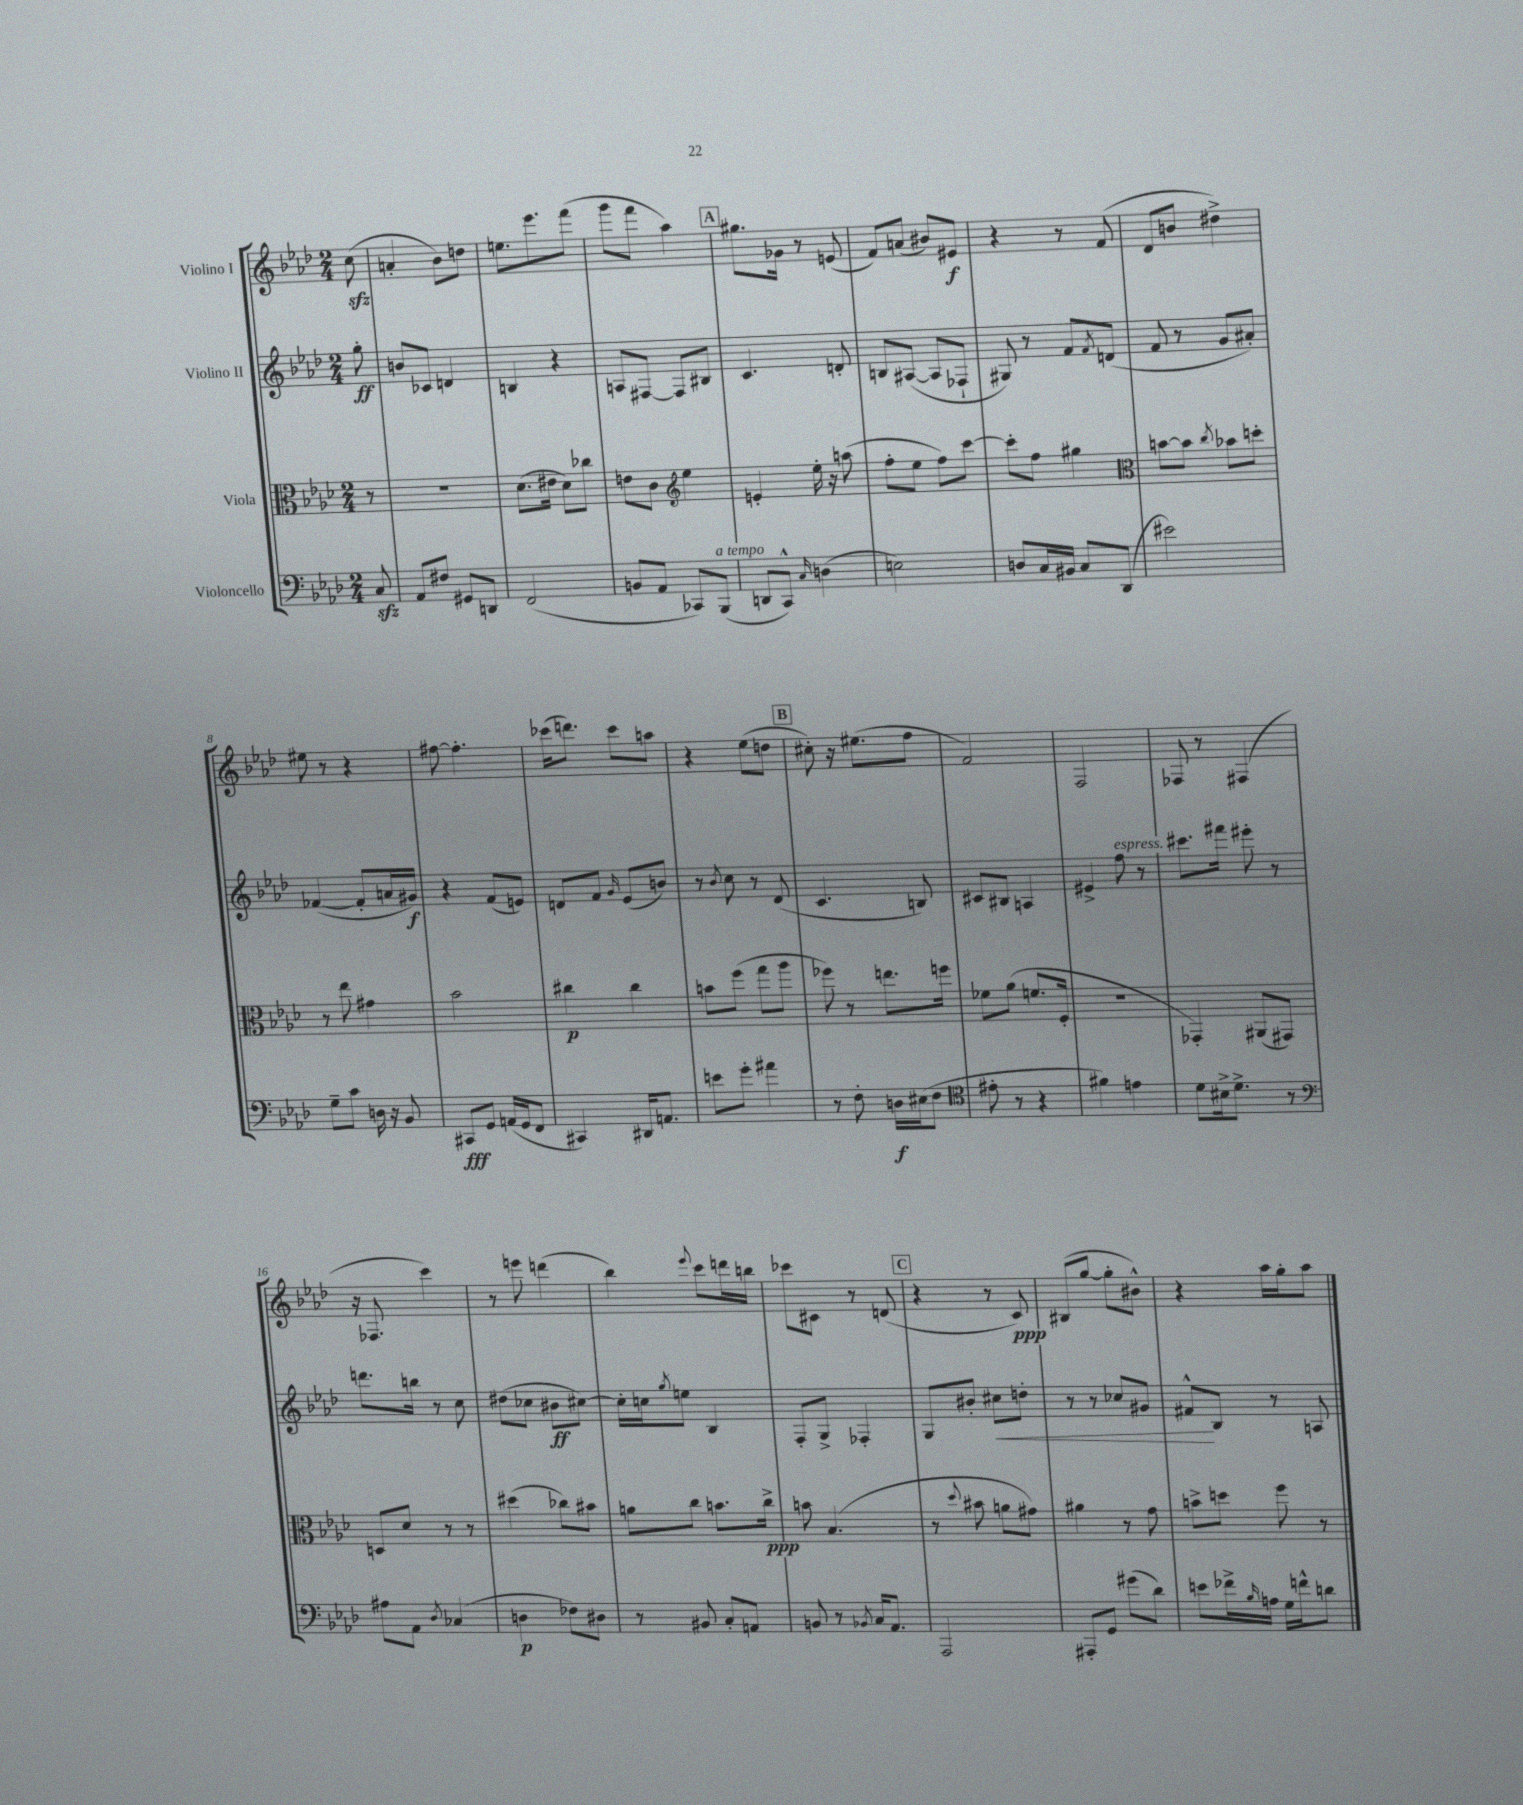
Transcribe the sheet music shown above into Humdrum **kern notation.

**kern	**dynam	**kern	**dynam	**kern	**dynam	**kern	**dynam
*part4	*part4	*part3	*part3	*part2	*part2	*part1	*part1
*staff4	*staff4	*staff3	*staff3	*staff2	*staff2	*staff1	*staff1
*I"Violoncello	*	*I"Viola	*	*I"Violino II	*	*I"Violino I	*
*clefF4	*	*clefC3	*	*clefG2	*	*clefG2	*
*k[b-e-a-d-]	*	*k[b-e-a-d-]	*	*k[b-e-a-d-]	*	*k[b-e-a-d-]	*
*M2/4	*	*M2/4	*	*M2/4	*	*M2/4	*
=	=	=	=	=	=	=	=
8Czz/	.	8r	.	8gg'\	ff	(8cczz\	.
=1	=1	=1	=1	=1	=1	=1	=1
8AA-/L	.	2r	.	8bn/L	.	4an'/	.
8F#X/J	.	.	.	8c-X/J	.	.	.
8GG#X/L	.	.	.	4dn/	.	8b-\L)	.
8DDn/J	.	.	.	.	.	8ddn\J	.
=2	=2	=2	=2	=2	=2	=2	=2
(2FF/	.	(8.d-\L	.	4Bn/	.	8.een\L	.
.	.	16e#X\Jk	.	.	.	8.eee-\	.
.	.	8d-\L)	.	4r	.	.	.
.	.	8cc-X\J	.	.	.	(8fff\J	.
=3	=3	=3	=3	=3	=3	=3	=3
8BBn/L	.	8en\L	.	8An/L	.	8ggg\L	.
8AA-/J	.	8c\J	.	[8F#X/J	.	8fff\J	.
*	*	*clefG2	*	*	*	*	*
8CC-X/L)	.	4ee-\	.	8F#/L]	.	4aa-\)	.
!LO:TX:a:i:t=a tempo	!	!	!	!	!	!	!
(8BBB-/J	.	.	.	8B#X/J	.	.	.
!!LO:REH:place=s1:t=A
=4	=4	=4	=4	=4	=4	=4	=4
8DDn/L	.	4en'/	.	4.c/	.	8.gg#X\L	.
8CC^^/J)	.	.	.	.	.	.	.
.	.	.	.	.	.	16g-X\Jk	.
16qqC/	.	.	.	.	.	.	.
(4Dn\	.	16ee-'\	.	.	.	8r	.
.	.	16r	.	.	.	.	.
.	.	(8aan\	.	8dn'/	.	(8en/	.
=5	=5	=5	=5	=5	=5	=5	=5
2En\)	.	8ff'\L	.	8Bn/L	.	8f/L)	.
.	.	8ee-\J	.	([8A#X/J	.	(8an/J	.
.	.	8ff\L)	.	8A#/L]	.	8b#X/L)	.
.	.	[8ccc\J	.	8F-X`/J	.	8e#X/J	f
=6	=6	=6	=6	=6	=6	=6	=6
8Dn/L	.	8ccc'\L]	.	8G#X/)	.	4r	.
16C/L	.	8ff\J	.	8r	.	.	.
16BB#X/JJ	.	.	.	.	.	.	.
8C/L	.	4gg#X\	.	8f/L	.	8r	.
.	.	.	.	8qf/	.	.	.
(8DD-/J	.	.	.	(8dn/J	.	(8f/	.
=7	=7	=7	=7	=7	=7	=7	=7
*	*	*clefC3	*	*	*	*	*
2e#X\)	.	[8bn\L	.	8f/	.	8d-/L	.
.	.	8b\J]	.	8r	.	8bn/J	.
.	.	8qcc/	.	.	.	.	.
.	.	8b-X\L	.	8g/L	.	4dd#X^\)	.
.	.	8ddn'\J	.	8a#X'/J)	.	.	.
!!LO:LB:g=z
=8	=8	=8	=8	=8	=8	=8	=8
8G~\L	.	8r	.	([4f-X/	.	8ee#X\	.
8c\J	.	8ee-\	.	.	.	8r	.
16Dn\	.	4g#X\	.	8f-'/L]	.	4r	.
16r	.	.	.	.	.	.	.
8BB-/	.	.	.	16an/L	.	.	.
.	.	.	.	16g#X/JJ)	f	.	.
=9	=9	=9	=9	=9	=9	=9	=9
8CC#X/L	fff	2b-\	.	4r	.	[8ff#X\	.
8GG/J	.	.	.	.	.	4.ff#'\]	.
(16AAn/LL	.	.	.	(8f/L	.	.	.
16GG/J	.	.	.	.	.	.	.
8FF/J	.	.	.	8en/J)	.	.	.
=10	=10	=10	=10	=10	=10	=10	=10
4CC#X/)	.	4cc#X\	p	8dn/L	.	(16ccc-X\KL	.
.	.	.	.	.	.	8.dddn\J)	.
.	.	.	.	8f/J	.	.	.
.	.	.	.	16qqg/	.	.	.
16DD#X/KL	.	4cc#\	.	(8e-/L	.	8ccc-\L	.
8.AAn/J	.	.	.	.	.	.	.
.	.	.	.	8bn/J)	.	8aan\J	.
=11	=11	=11	=11	=11	=11	=11	=11
8en\L	.	8bn\L	.	8r	.	4r	.
.	.	.	.	8qb-/	.	.	.
8g'\J	.	(8ff\J	.	8cc\	.	.	.
4a#X\	.	8gg\L	.	8r	.	(8ee-\L	.
.	.	8aa-\J	.	(8d-/	.	8ddn\J	.
!!LO:REH:place=s1:t=B
=12	=12	=12	=12	=12	=12	=12	=12
8r	.	8ff-X\)	.	4.c/	.	8cc#X'\)	.
8F'\	.	8r	.	.	.	16r	.
.	.	.	.	.	.	(8.ee#X\L	.
16Dn\LL	f	8.een\L	.	.	.	.	.
(16E#X\J	.	.	.	.	.	.	.
8F\J	.	.	.	8Bn/)	.	8ff\J	.
.	.	16ffn\Jk	.	.	.	.	.
=13	=13	=13	=13	=13	=13	=13	=13
*clefC4	*	*	*	*	*	*	*
8e#X'\	.	8f-X\L	.	8c#X/L	.	2f/)	.
8r	.	(8a-\J	.	8B#X/J	.	.	.
4r	.	8.fn/L	.	4An/	.	.	.
.	.	16F'/Jk	.	.	.	.	.
=14	=14	=14	=14	=14	=14	=14	=14
4f#X\)	.	2r	.	4e#X^/	.	2F/	.
!	!	!	!	!LO:TX:a:i:t=espress.	!	!	!
4en\	.	.	.	8ff\	.	.	.
.	.	.	.	8r	.	.	.
=15	=15	=15	=15	=15	=15	=15	=15
8d-\L	.	4GG-X'/)	.	8.ccc#X\L	.	8F-X/	.
16B#X^\k	.	.	.	.	.	8r	.
8.d-^\J	.	.	.	16fff#X\Jk	.	.	.
.	.	(8AA#X/L	.	8eee#X'\	.	(4F#X/	.
8r	.	8GG#X/J)	.	8r	.	.	.
!!LO:LB:g=z
=16	=16	=16	=16	=16	=16	=16	=16
*clefF4	*	*	*	*	*	*	*
8A#X\L	.	8Dn/L	.	8.dddn\L	.	16r	.
.	.	.	.	.	.	8.F-X/	.
8AA-\J	.	8d-/J	.	.	.	.	.
.	.	.	.	16bbn\Jk	.	.	.
8qD-/	.	.	.	.	.	.	.
(4C-X/	.	8r	.	8r	.	4ccc\)	.
.	.	8r	.	8cc\	.	.	.
=17	=17	=17	=17	=17	=17	=17	=17
4Dn\	p	(4dd#X\	.	(8dd#X\L	.	8r	.
.	.	.	.	8cc-X\J	.	8eeen\	.
8F-X\L)	.	8cc-X\L)	.	8b#X\L	ff	(4dddn\	.
8D#X\J	.	8b#X\J	.	[8cc#X\J)	.	.	.
=18	=18	=18	=18	=18	=18	=18	=18
8r	.	8an\L	.	16cc#'\LL]	.	4bb-\)	.
.	.	.	.	16ccn\J	.	.	.
.	.	.	.	8qgg/	.	.	.
8BB#X/	.	8cc\J	.	8een\J	.	.	.
.	.	.	.	.	.	8qqeee-/	.
8C'/L	.	8.bn\L	.	4B-/	.	8ccc\L	.
8AAn/J	.	.	.	.	.	16dddn\L	.
.	.	16cc^\Jk	ppp	.	.	16bbn\JJ	.
=19	=19	=19	=19	=19	=19	=19	=19
8BBn/	.	8bn\	.	8F'/L	.	8ccc-X\L	.
8r	.	(4.B-/	.	8G^/J	.	8c#X\J	.
8qBB-X/	.	.	.	.	.	.	.
16C/KL	.	.	.	4F-X'/	.	8r	.
8.AA-/J	.	.	.	.	.	.	.
.	.	.	.	.	.	(8dn/	.
!!LO:REH:place=s1:t=C
=20	=20	=20	=20	=20	=20	=20	=20
2AAA-/	.	8r	.	8G/L	.	4r	.
.	.	8qqdd-/	.	.	.	.	.
.	.	8b#X\	.	8b#X'/J	.	.	.
!	!	!	!	!	!LO:HP:b	!	!
.	.	8an\L	.	8cc#X\L	<	8r	.
.	.	8g#X\J)	.	8ddn'\J	.	8c/)	ppp
=21	=21	=21	=21	=21	=21	=21	=21
8AAA#X'/L	.	4a#X\	.	8r	.	(8B#X/L	.
8GG/J	.	.	.	8r	.	[8gg/J	.
(8g#X\L	.	8r	.	8cc-X/L	.	8gg'\L]	.
8d-\J)	.	8g\	.	8g#X/J	.	8b#X^^\J)	.
=22	=22	=22	=22	=22	=22	=22	=22
8en\L	.	8bn^\L	.	8f#X^^/L	.	4r	.
16f-X^\L	.	8ddn\J	.	8B-/J	[	.	.
16qqB-/	.	.	.	.	.	.	.
16An\JJ	.	.	.	.	.	.	.
16G\LL	.	8ff\	.	8r	.	16aa-\LL	.
16fn^^\J	.	.	.	.	.	16gg'\J	.
8dn\J	.	8r	.	8An/	.	8aa-\J	.
==	==	==	==	==	==	==	==
*-	*-	*-	*-	*-	*-	*-	*-
